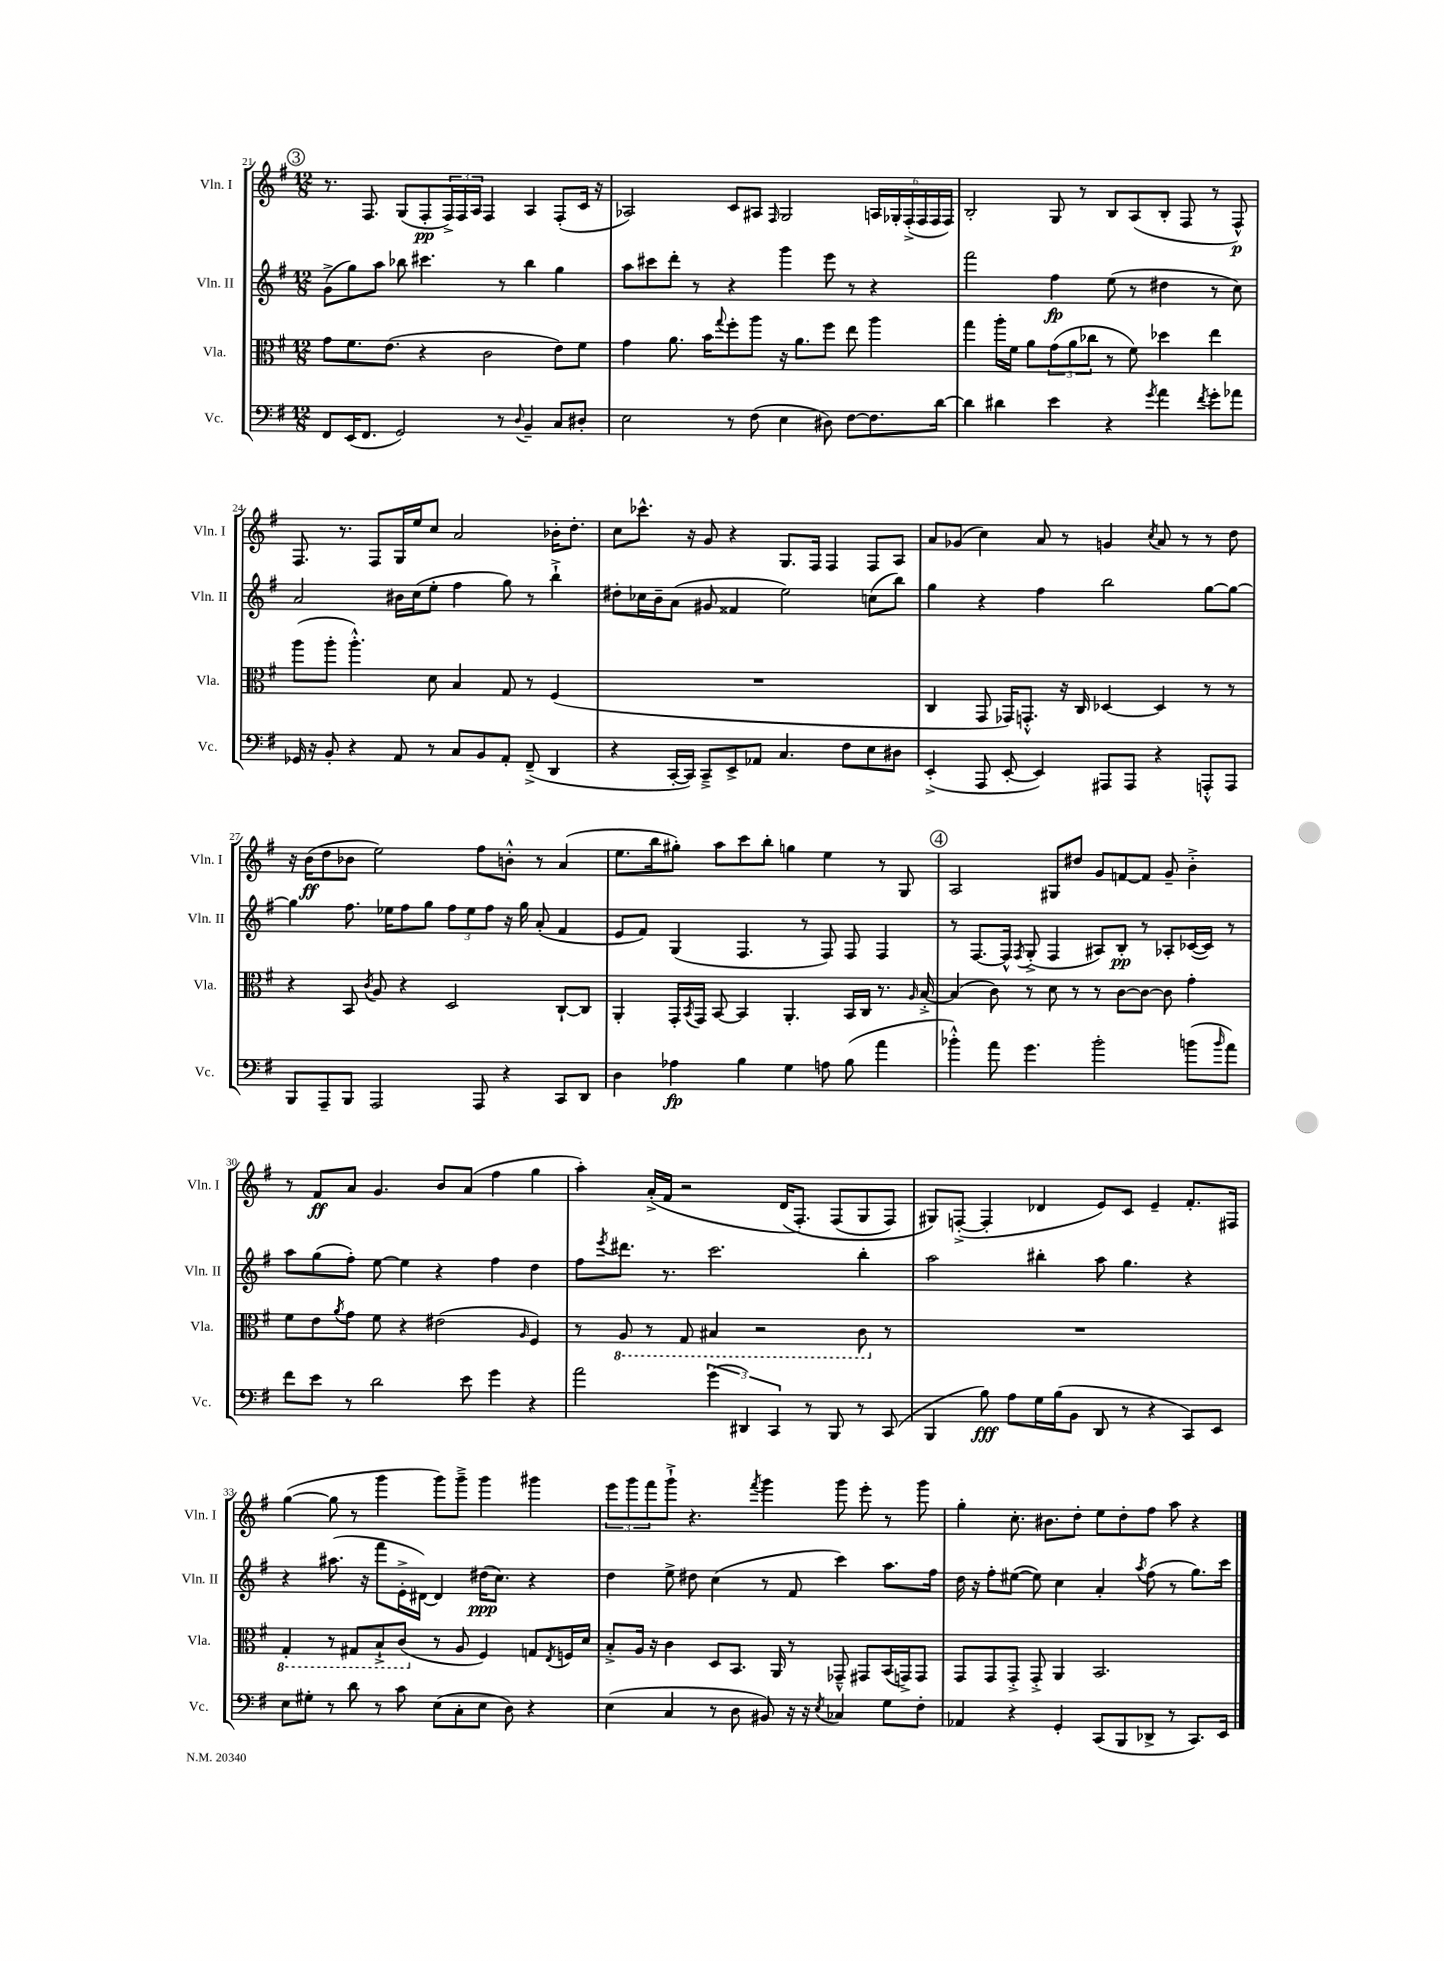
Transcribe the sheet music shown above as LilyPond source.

<<
\new StaffGroup <<
\new Staff = "s0" \with { instrumentName = "Vln. I" shortInstrumentName = "Vln. I" } {
    \clef treble \key g \major \numericTimeSignature \time 12/8
    \mark \markup { \circle "3" } r8. fis8. g8( fis8-.\pp \tuplet 3/2 { fis16->) fis16 a16 } fis4 a4 fis8-.( c'16 r16 |
    aes2) c'8 ais8 \grace { fis16 } g2 \tuplet 6/4 { a16 ges16-. fis16-.->( fis16 fis16 fis16) } |
    b2-. g8 r8 b8 a8( b8-. fis8 r8 fis8-^\p) |
    fis8. r8. fis8 g16 e''16 c''8 a'2 bes'16-. d''8.-. |
    c''8 ces'''8.-^ r16 g'8 r4 g8. fis16 fis4 fis8 a8 |
    a'8 ges'8( c''4) a'8 r8 g'4 \acciaccatura { c''8 } a'8 r8 r8 d''8 |
    r16 b'16\ff( d''8 bes'8 e''2) fis''8 b'8-.-^ r8 a'4( |
    e''8. b''16 gis''8-.) a''8 c'''8 b''8-. g''4 e''4 r8 g8 |
    \mark \markup { \circle "4" } a2 gis8 dis''8 g'8 f'8~ f'8 g'8-- b'4-.-> |
    r8 fis'8\ff a'8 g'4. b'8 a'8( fis''4 g''4 |
    a''4-.) a'16-.->( fis'16 r2 d'16\( fis8.-.) fis8( g8 fis8) |
    gis8\) f8~-.->( f4-. des'4 e'8) c'8 e'4-- fis'8.-. fis16 |
    g''4~( g''8 r8 g'''4 g'''8) g'''8---> g'''4 gis'''4 |
    \tuplet 3/2 { e'''8 g'''8 fis'''8 } g'''8-!-> r4. \acciaccatura { fis'''8 } g'''4 g'''8 e'''8-. r8 g'''8 |
    g''4-. c''8.-. bis'8. d''8-. e''8 d''8-. fis''8 a''8 r4 \bar "|." |
}
\new Staff = "s1" \with { instrumentName = "Vln. II" shortInstrumentName = "Vln. II" } {
    \clef treble \key g \major \numericTimeSignature \time 12/8
    \mark \markup { \circle "3" } g'8->( g''8) a''8 bes''8 cis'''4. r8 bes''4 g''4 |
    a''8 cis'''8 d'''8-. r8 r4 g'''4 e'''8 r8 r4 |
    fis'''2 fis''4\fp e''8( r8 dis''4 r8 c''8) |
    a'2 bis'16 c''16( e''8-. fis''4 g''8) r8 b''4-!-> |
    dis''8-. ces''16 b'16-- a'8( gis'8 fisis'4 e''2) c''8( b''8) |
    g''4 r4 fis''4 b''2 g''8~ g''8~ |
    g''4 fis''8. ees''16 fis''8 g''8 \tuplet 3/2 { fis''8 ees''8 fis''8 } r16 g''16 a'8-.( fis'4 |
    e'8 fis'8) g4( fis4. r8 fis8) fis8 fis4 |
    \mark \markup { \circle "4" } r8 fis8.~ fis16-^ \acciaccatura { fis8 } g8-.->( fis4 ais8) b8-.\pp r8 aes8-. ces'16~( ces'16) r8 |
    a''8 g''8( fis''8-.) e''8~ e''4 r4 fis''4 d''4 |
    fis''8 \acciaccatura { e'''8 } dis'''8. r8. c'''2. b''4-. |
    a''2 bis''4-. a''8 g''4. r4 |
    r4 ais''8.( r16 fis'''8 e'16-.-> dis'16~) dis'4 dis''16\ppp( c''8.) r4 |
    d''4 e''8-> dis''8 c''4( r8 fis'8 c'''4) a''8. fis''16 |
    d''16 r16 fis''8-. eis''8~( eis''8) c''4 a'4-. \acciaccatura { a''8 } fis''8( r8 g''8.) c'''16 \bar "|." |
}
\new Staff = "s2" \with { instrumentName = "Vla." shortInstrumentName = "Vla." } {
    \clef alto \key g \major \numericTimeSignature \time 12/8
    \mark \markup { \circle "3" } g'8 fis'8. e'8.( r4 c'2 e'8) fis'8 |
    g'4 a'8. b'16 \appoggiatura { g''8 } fis''8-. a''8 r16 a'8. fis''8 e''8 a''4 |
    g''4 a''16-. fis'16 a'8 \tuplet 3/2 { g'8( a'8 ces''8 } r8 fis'8) des''4 e''4 |
    a''8( a''8-. a''4.-.-^) d'8 b4 g8 r8 fis4( |
    R1. |
    c4 g,8 ges,16) g,8.-.-^ r16 c16 des4~ des4 r8 r8 |
    r4 b,8 \acciaccatura { c'8 } a8 r4 d2 c8~-! c8 |
    a,4-. g,16-. \acciaccatura { b,8 } g,16 b,8~ b,4 a,4.-. b,16 c16 r8. \grace { a16 } b16~-.-> |
    \mark \markup { \circle "4" } b4( c'8) r8 d'8 r8 r8 c'8~ c'8~ c'8 g'4-. |
    fis'8 e'8 \acciaccatura { a'8 } g'8 fis'8 r4 eis'2( \grace { a16 } fis4) |
    r8 \ottava #-1 a,8 r8 g,8 bis,4 r2 c8 \ottava #0 r8 |
    R1. |
    \ottava #-1 g,4-. r8 gis,8 b,8-!-> c8( \ottava #0 r8 a8 fis4) g!8 \acciaccatura { e8 } f16 d'16 |
    b8-.-> a16 r16 c'4 d8 b,8. a,16 r8 ges,8---^ gis,8 b,16( g,16->) g,8 |
    g,8 g,8 g,8-.-> g,8-.-> a,4 b,2. \bar "|." |
}
\new Staff = "s3" \with { instrumentName = "Vc." shortInstrumentName = "Vc." } {
    \clef bass \key g \major \numericTimeSignature \time 12/8
    \mark \markup { \circle "3" } fis,8 e,16( fis,8. g,2) r8 \appoggiatura { d8 } b,4-- c8 dis8-. |
    e2 r8 fis8( e4 dis8) fis8~ fis8. d'16~ |
    d'4 dis'4 e'4 r4 \acciaccatura { g'8 } a'4 \acciaccatura { fis'8 } g'8-. aes'8 |
    ges,16 r16 b,8-. r4 a,8 r8 c8 b,8 a,8-. fis,8--->( d,4 |
    r4 c,16~-. c,16) c,8---> e,8-> aes,8 c4. fis8 e8 dis8 |
    e,4-.->( a,,8 e,8~-. e,4) ais,,8 ais,,8 r4 a,,8-.-^ a,,8 |
    b,,8 a,,8-- b,,8 a,,2 a,,8 r4 c,8 d,8 |
    d4 aes4\fp b4 g4 a8 b8( a'4 |
    \mark \markup { \circle "4" } bes'4-.-^) a'8 g'4. bes'2-. b'8( \grace { b'16 } a'8) |
    fis'8 e'8 r8 d'2 e'8 g'4 r4 |
    a'2 \tuplet 3/2 { g'4( dis,4) c,4 } r8 b,,8 r8 c,8( |
    b,,4 b8\fff) a8 g16 b16( b,8 d,8 r8 r4 c,8) e,8 |
    e8 gis8-. r8 d'8 r8 c'8 e8( c8-. e8 d8) r4 |
    e4( c4 r8 d8 bis,8) r16 r16 \acciaccatura { e8 } ces4 g8 fis8-. |
    aes,4 r4 g,4-. c,8( b,,8 des,8-> r8 c,8.) e,16 \bar "|." |
}
>>
>>
\layout { \context { \Score currentBarNumber = #21 } }
